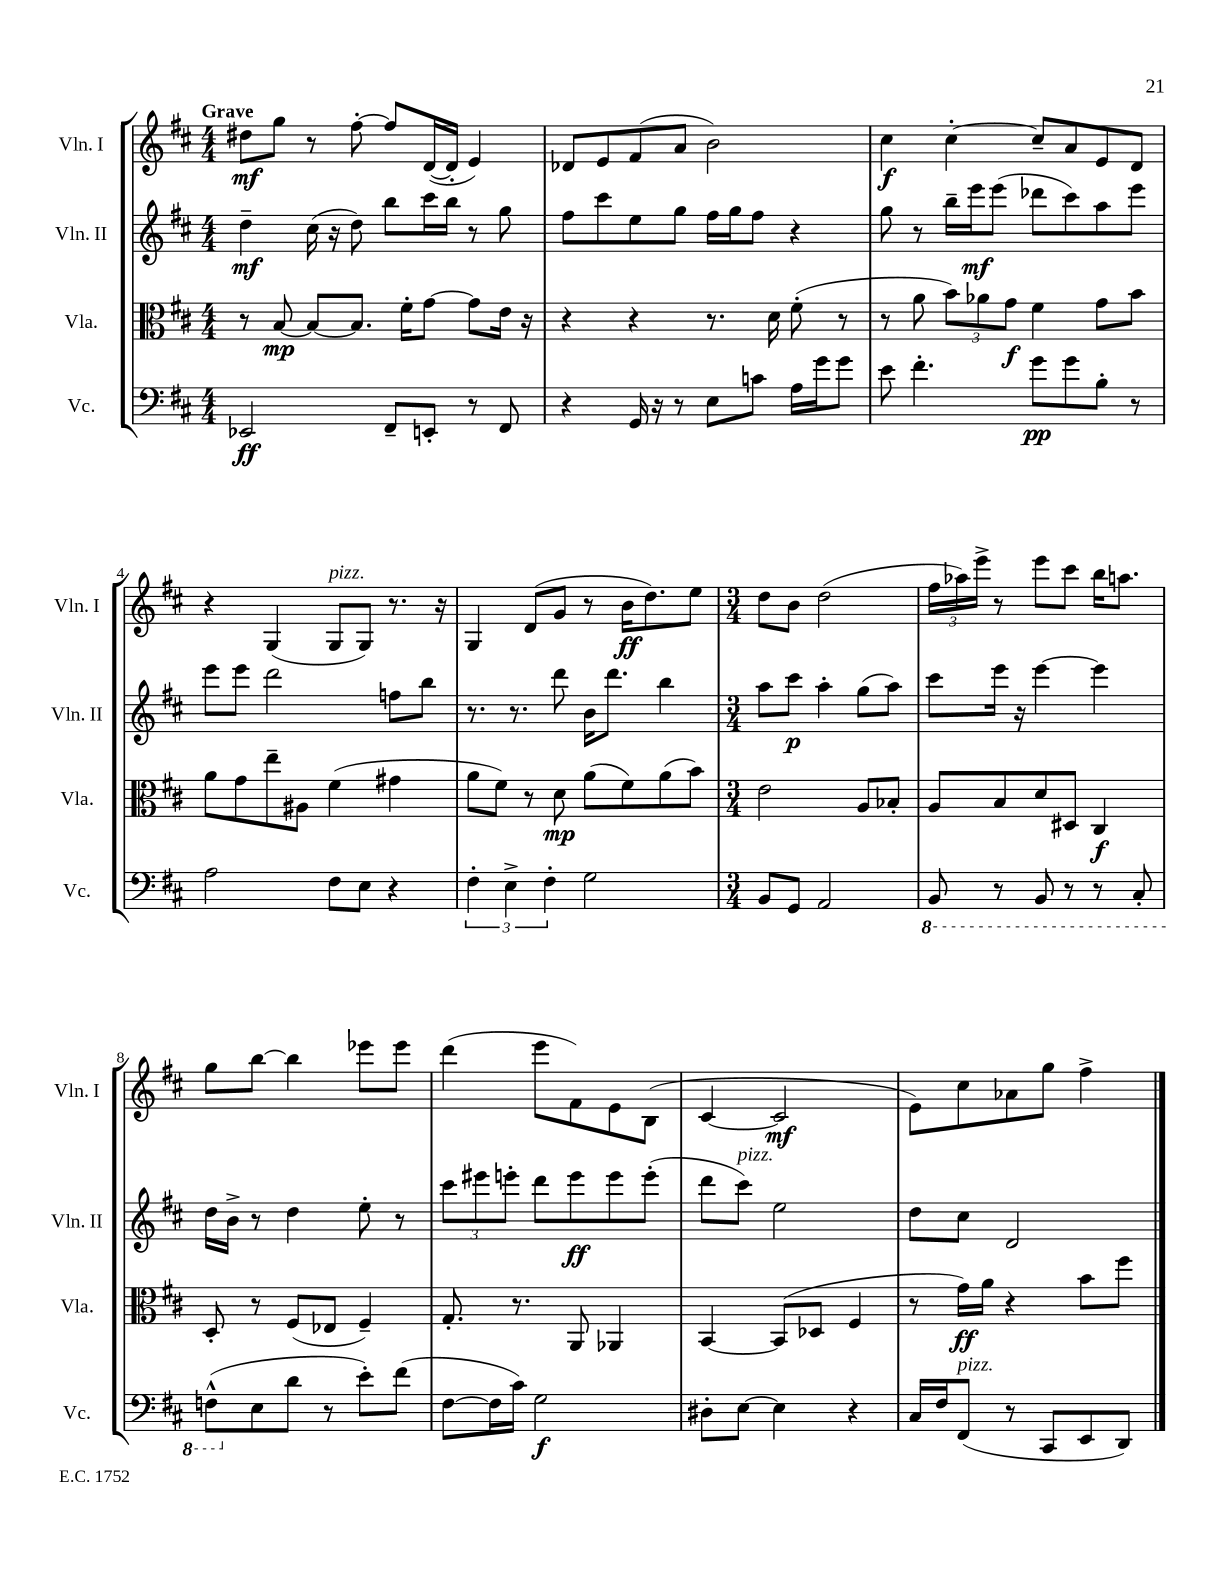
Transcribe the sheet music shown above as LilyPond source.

<<
\new StaffGroup <<
\new Staff = "s0" \with { instrumentName = "Vln. I" shortInstrumentName = "Vln. I" } {
    \clef treble \key d \major \numericTimeSignature \time 4/4 \tempo "Grave"
    dis''8\mf g''8 r8 fis''8~-. fis''8 d'16~( d'16-. e'4) |
    des'8 e'8 fis'8( a'8 b'2) |
    cis''4\f cis''4~-. cis''8-- a'8 e'8 d'8 |
    r4 g4( g8^\markup { \italic "pizz." } g8) r8. r16 |
    g4 d'8( g'8 r8 b'16\ff d''8.) e''8 |
    \numericTimeSignature \time 3/4 d''8 b'8 d''2( |
    \tuplet 3/2 { fis''16 aes''16) e'''16-> } r8 e'''8 cis'''8 b''16 a''8. |
    g''8 b''8~ b''4 ees'''8 ees'''8 |
    d'''4( e'''8 fis'8) e'8 b8( |
    cis'4~ cis'2\mf |
    e'8) cis''8 aes'8 g''8 fis''4-> \bar "|." |
}
\new Staff = "s1" \with { instrumentName = "Vln. II" shortInstrumentName = "Vln. II" } {
    \clef treble \key d \major \numericTimeSignature \time 4/4
    d''4--\mf cis''16( r16 d''8) b''8 cis'''16 b''16 r8 g''8 |
    fis''8 cis'''8 e''8 g''8 fis''16 g''16 fis''8 r4 |
    g''8 r8 b''16-- e'''16\mf e'''8( des'''8 cis'''8) a''8 e'''8 |
    e'''8 e'''8 d'''2 f''8 b''8 |
    r8. r8. d'''8 b'16 d'''8. b''4 |
    \numericTimeSignature \time 3/4 a''8 cis'''8\p a''4-. g''8( a''8) |
    cis'''8 e'''16 r16 e'''4~ e'''4 |
    d''16 b'16-> r8 d''4 e''8-. r8 |
    \tuplet 3/2 { cis'''8 eis'''8 e'''8-. } d'''8 e'''8\ff e'''8 e'''8-.( |
    d'''8 cis'''8^\markup { \italic "pizz." }) e''2 |
    d''8 cis''8 d'2 \bar "|." |
}
\new Staff = "s2" \with { instrumentName = "Vla." shortInstrumentName = "Vla." } {
    \clef alto \key d \major \numericTimeSignature \time 4/4
    r8 b8~\mp b8~ b8. fis'16-. g'8~ g'8 e'16 r16 |
    r4 r4 r8. d'16 fis'8-.( r8 |
    r8 a'8 \tuplet 3/2 { b'8) aes'8 g'8\f } fis'4 g'8 b'8 |
    a'8 g'8 e''8-- ais8 fis'4( gis'4 |
    a'8 fis'8) r8 d'8\mp a'8( fis'8) a'8( b'8) |
    \numericTimeSignature \time 3/4 e'2 a8 bes8-. |
    a8 b8 d'8 dis8 cis4\f |
    d8-. r8 fis8( ees8 fis4--) |
    g8.-. r8. a,8 aes,4 |
    b,4~ b,8( des8 fis4 |
    r8 g'16\ff) a'16 r4 b'8 fis''8 \bar "|." |
}
\new Staff = "s3" \with { instrumentName = "Vc." shortInstrumentName = "Vc." } {
    \clef bass \key d \major \numericTimeSignature \time 4/4
    ees,2\ff fis,8-- e,8-. r8 fis,8 |
    r4 g,16 r16 r8 e8 c'8 a16 g'16 g'8 |
    e'8 fis'4.-. g'8\pp g'8 b8-. r8 |
    a2 fis8 e8 r4 |
    \tuplet 3/2 { fis4-. e4-> fis4-. } g2 |
    \numericTimeSignature \time 3/4 b,8 g,8 a,2 |
    \ottava #-1 b,,8 r8 b,,8 r8 r8 cis,8-. |
    f,8-^( \ottava #0 e8 d'8 r8 e'8-.) fis'8( |
    fis8~ fis16 cis'16) g2\f |
    dis8-. e8~ e4 r4 |
    cis16 fis16 fis,8^\markup { \italic "pizz." }( r8 cis,8 e,8 d,8) \bar "|." |
}
>>
>>
